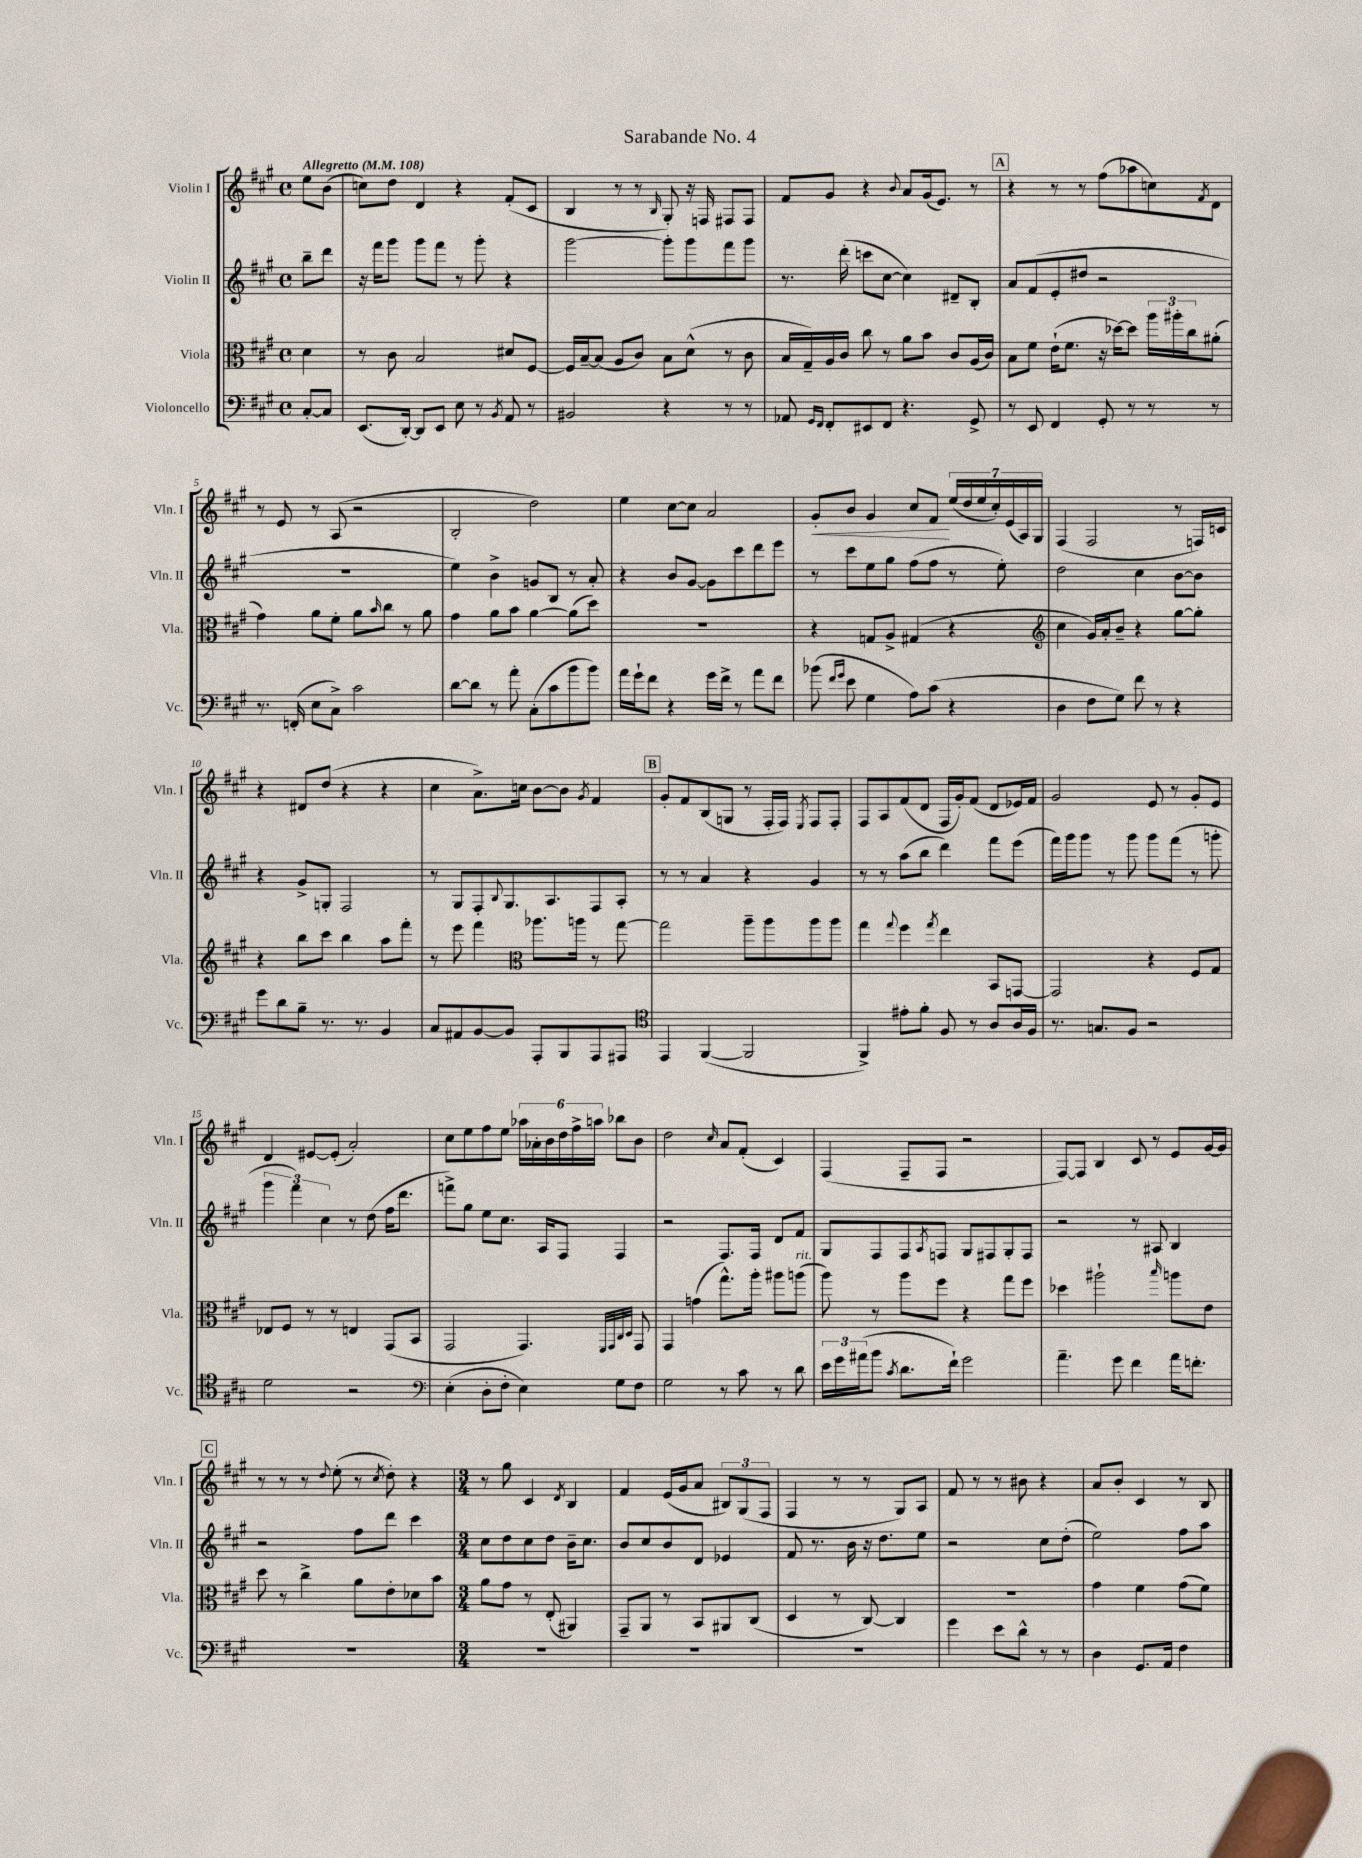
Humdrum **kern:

**kern	**kern	**kern	**kern
*staff4	*staff3	*staff2	*staff1
*clefF4	*clefC3	*clefG2	*clefG2
*k[f#c#g#]	*k[f#c#g#]	*k[f#c#g#]	*k[f#c#g#]
*M4/4	*M4/4	*M4/4	*M4/4
*met(c)	*met(c)	*met(c)	*met(c)
*MM108	*MM108	*MM108	*MM108
[8C#'/L	4d\	8bb~\L	8ee\L
8C#/]J	.	8ddd\J	(8b\J
=	=	=	=
(8.EE/L	8r	16r	8cc\L)
.	.	16fff#\LK	.
.	8c#\	8ggg#\J	8dd\J
[16DD'/Jk)	.	.	.
8DD/]L	2B/	8ggg#\L	4d/
8EE/J	.	8fff#\J	.
8E\	.	8r	4r
8r	.	8ggg#'\	.
8qBB/	.	.	.
8AA/	8d#/L	4r	(8f#'/L
8r	[8F#/J	.	8c#/J
=	=	=	=
2BB#/	16F#/]LL	[2ggg#\	4B/
.	[16B~/J	.	.
.	(8B/]J	.	.
.	8A/L	.	8r
.	8c#/J)	.	8r
.	.	.	16qqB/
4r	8B\L	8ggg#'\]L	8G#'/)
.	(8d^^\J	8ggg#\	16r
.	.	.	16F/
8r	8r	8fff#\	8F#/L
8r	8c#\	8ggg#\J	8F#/J
=	=	=	=
8AA-/	16B/LL	8.r	8f#/L
.	16G#~/)	.	.
16qqGG#/LL	.	.	.
16qqFF#/JJ	.	.	.
8FF#'/L	16A/	.	8g#/J
.	16c#/JJ	(16ddd'\	.
8EE#/	8cc#\	8ccc\L	4r
8FF#/J	8r	[8cc#\J	.
.	.	.	8qqb/
4.r	8a\L	4cc#\])	8a/L
.	8b\J	.	(16g#/k
.	.	.	8.e/J)
.	8c#/L	8d#~/L	.
8GG#^/	(16A/L	8B'/J	8r
.	16c#/JJ)	.	.
=	=	=	=
8r	8B\L	8a/L	4r
8EE/	8f#\J	(8f#/	.
4FF#/	(16e`\LK	8e'/	8r
.	8.f#\J	.	.
.	.	8dd#/J	8r
8GG#'/	16r	2r	(8ff#\L
.	[16dd-\LK)	.	.
8r	8dd-\]J	.	8aa-\
8r	24aa\LL	.	8cc\)
.	24aa#'\	.	.
.	24cc#\J	.	.
.	.	.	8qf#/
8r	(8a#'\J	.	8d\J
=	=	=	=
8.r	4g#\)	1r	8r
.	.	.	8e/
(16FF'/	.	.	.
8E\L	8a\L	.	8r
8C#^\J)	8f#'\J	.	(8A/
2c#\	8a\L	.	2r
.	16qqb/	.	.
.	8cc#\J	.	.
.	8r	.	.
.	8a\	.	.
=	=	=	=
[8d\L	4g#\	4ee\)	2B'/
8d\]J	.	.	.
8r	8a\L	4b^\	.
8a'\	8b\J	.	.
(8C#'\L	[4a\	8g/L	2dd\)
8c#\	.	8B/J	.
8b\	(8a\]L	8r	.
8b\J)	8dd\J)	8a'/	.
=	=	=	=
16a\LL	1r	4r	4ee\
16g#`\J	.	.	.
8f#\J	.	.	.
4r	.	8b/L	[8cc#\L
.	.	[8g#/J	8cc#\]J
16g#\LL	.	8g#\]L	2a/
16f#^\JJ	.	.	.
8r	.	8ccc#\	.
8a\L	.	8ddd\	.
8f#\J	.	8eee\J	.
=	=	=	=
(8b-\	4r	8r	8g#'/L
16qqf#/LL	.	.	.
16qqg#/JJ	.	.	.
8e\	.	8ccc#\L	8b/J
4G#\	8G/L	8ee\	4g#/
.	8A^/J	8gg#\J	.
8A\L)	(4G#/	(8ff#\L	8cc#/L
(8c#\J	.	8ff#\J	8f#/J
4r	4r	8r	(28ee/LL
.	.	.	28dd/
.	.	.	28ee/
.	.	.	28cc#'/)
.	.	8ee'\)	.
.	.	.	(28e/
.	.	.	28A/)
.	.	.	28G#/JJ
=	=	=	=
*	*clefG2	*	*
4D\	4cc#\	2dd\	(4F#/
8F#\L	16g#/LL)	.	2F#/
.	16a'/J	.	.
8G#\J)	8b~/J	.	.
8f#\	4r	4cc#\	.
8r	.	.	.
4r	[8gg#\L	[8b\L	8r
.	8gg#'\]J	8b\]J	16F/LL)
.	.	.	16c/JJ
=	=	=	=
8g#\L	4r	4r	4r
8d\	.	.	.
8B~\J	8bb\L	8g#^/L	8d#/L
8.r	8ccc#\J	8G'/J	(8dd/J
.	4bb\	2F#/	4r
8.r	.	.	.
4BB/	8aa\L	.	4r
.	8fff#'\J	.	.
=	=	=	=
8C#/L	8r	8r	4cc#\
8AA#/	8eee\	8G#/L	.
[8BB/	4fff#\	8F#'/	8.a^\L)
.	.	8qqB/	.
8BB/]J	.	8.G#/	.
.	.	.	16cc\Jk
*	*clefC3	*	*
8AAA'/L	8.aa-\L	.	[8b\L
.	.	8.A/	.
8BBB/	.	.	8b\]J
.	16aa\Jk	.	.
.	.	.	8qg#/
8AAA/	8r	8F#/	4f#/
8AAA#/J	[8gg#\	8A'/J	.
=	=	=	=
*clefC4	*	*	*
4EE/	2gg#\]	8r	8g#'/L
.	.	8r	8f#/
([4FF#/	.	4a/	(8B/
.	.	.	8G/J
2FF#/]	8aa~\L	4r	8r
.	8aa\	.	16F#'/LL
.	.	.	16F#/JJ)
.	.	.	8qE/
.	8aa\	4g#/	8F#/L
.	8aa\J	.	8F#'/J
=	=	=	=
4FF#^/)	4gg#\	8r	8F#/L
.	.	8r	8A/
.	8qqgg#/	.	.
8e#'\L	4ff#\	(8aa\L	(8f#/
8f#'\J	.	8bb\J	8d/J
.	8qgg#/	.	.
8F#/	4ee\	4ddd\)	16F#/LL
.	.	.	16g#'/J)
8r	.	.	(8f#/J
8A/L	8BB/L	8fff#\L	8d/L
16A/L	[8GG/J	(8eee\J	16e-/L)
16F#/JJ	.	.	16f#/JJ
=	=	=	=
8.r	2GG/]	16fff#\LL)	2g#/
.	.	16ggg#\J	.
.	.	8ggg#\J	.
8.G/L	.	.	.
.	.	8r	.
8F#/J	.	8ggg#\	.
2r	4r	8ggg#\L	8e/
.	.	(8fff#\J	8r
.	8F#/L	8r	8g#'/L
.	8G#/J	8ggg'\	8e/J
=	=	=	=
2d\	8E-/L	6ggg#\	4d/
.	8F#/J	.	.
.	.	6fff#\)	.
.	8r	.	[8e#/L
.	.	6cc#\	.
.	8r	.	(8e#'/]J
2r	4E/	8r	2a'/)
.	.	(8dd\	.
.	(8GG#/L	16ff#\LK	.
.	.	8.ddd\J	.
.	8BB/J	.	.
=	=	=	=
*clefF4	*	*	*
(4E'\	2GG#/	8fff^\L)	8cc#\L
.	.	8gg#\J	8ee\
8D'\L	.	8ee\L	8ff#\
8F#'\J	.	8.cc#\J	8ee\J
4E\)	4.GG#/)	.	24aa-\LL
.	.	.	24a-'\
.	.	16A/LK	.
.	.	.	24b\
.	.	8F#/J	24dd\
.	.	.	24ff#^\
.	.	.	24aa\JJ
8G#\L	.	4F#/	8bb-\L
.	32qqFF#/LLL	.	.
.	32qqGG#/	.	.
.	32qqC#/	.	.
.	32qqD/JJJ	.	.
8F#\J	8GG#/	.	8b\J
=	=	=	=
2G#\	4GG#/	2r	2dd\
.	(4g\	.	.
.	.	.	16qqcc#/
8r	8.gg#^^\L)	8.F#/L	8a/L
8c#\	.	.	(8f#'/J
.	16aa'\Jk	16F#/Jk	.
8r	8aa#\L	8d/L	4c#/)
8d\	(8aa\J	8f#/J	.
=	=	=	=
24e\LL	8aa\)	8G#/L	(4F#/
24g#\	.	.	.
(24a#\J	.	.	.
8b\J	8r	8F#/	.
8qc#/	.	.	.
8.d\L	8aa\L	8F#/	8F#~/L
.	.	8qA/	.
.	8ff#\J	8F/J	8F#/J
16f#`\Jk)	.	.	.
2g#\	4r	8G#/L	2r
.	.	8F#/	.
.	8gg#\L	8G#'/	.
.	8ff#\J	8F#/J	.
=	=	=	=
4.a~\	4dd-\	2r	[8F#/L)
.	.	.	8F#/]J
.	2aa#`\	.	4B/
8g#\	.	.	.
4f#\	.	8r	8c#/
.	.	8A#/	8r
.	16qqbb/	.	.
16a\LK	8aa\L	4B/	8e/L
8.f'\J	.	.	.
.	8e\J	.	[16g#/L
.	.	.	16g#/]JJ
=	=	=	=
1r	8dd\	2r	8r
.	8r	.	8r
.	4cc#^\	.	8r
.	.	.	8qqdd/
.	.	.	(8ee'\
.	8a\L	8ff#\L	8r
.	.	.	8qcc#/
.	8e'\	8ddd\J	8dd'\)
.	8d-\	4ccc#\	4r
.	8b\J	.	.
=	=	=	=
*M3/4	*M3/4	*M3/4	*M3/4
2.r	8a\L	8cc#\L	8r
.	8g#\J	8dd\	8gg#\
.	8r	8cc#\	4c#/
.	(8E'/	8dd\J	.
.	.	.	8qd/
.	4AA#/)	16b~\LK	4B/
.	.	8.cc#\J	.
=	=	=	=
2.r	8GG#~/L	8b/L	4f#/
.	8AA/J	8cc#/	.
.	8r	8b/	(16e/LL
.	.	.	16g#/J
.	8BB/L	8d/J	8a/J
.	8AA#/	4e-/	12B#/L)
.	.	.	(12G#/
.	(8C#/J	.	.
.	.	.	12F#/J
=	=	=	=
2.r	4D/	8f#/	4F#/
.	.	8.r	.
.	8r	.	8r
.	.	16b\	.
.	[8C#/)	16r	8r
.	.	8.dd\L	.
.	4C#/]	.	8G#/L)
.	.	8ee\J	8A/J
=	=	=	=
4g#\	2.r	2r	8f#/
.	.	.	8r
8e\L	.	.	8r
8d^^\J	.	.	8b#\
8r	.	8cc#\L	4r
8r	.	(8dd'\J	.
=	=	=	=
4D\	4g#\	2ee\)	8a/L
.	.	.	8b'/J
8.GG#/L	4f#\	.	4c#/
16AA/Jk	.	.	.
4F#\	(8g#\L	8ff#\L	8r
.	8f#\J)	8aa\J	8B/
==	==	==	==
*-	*-	*-	*-
